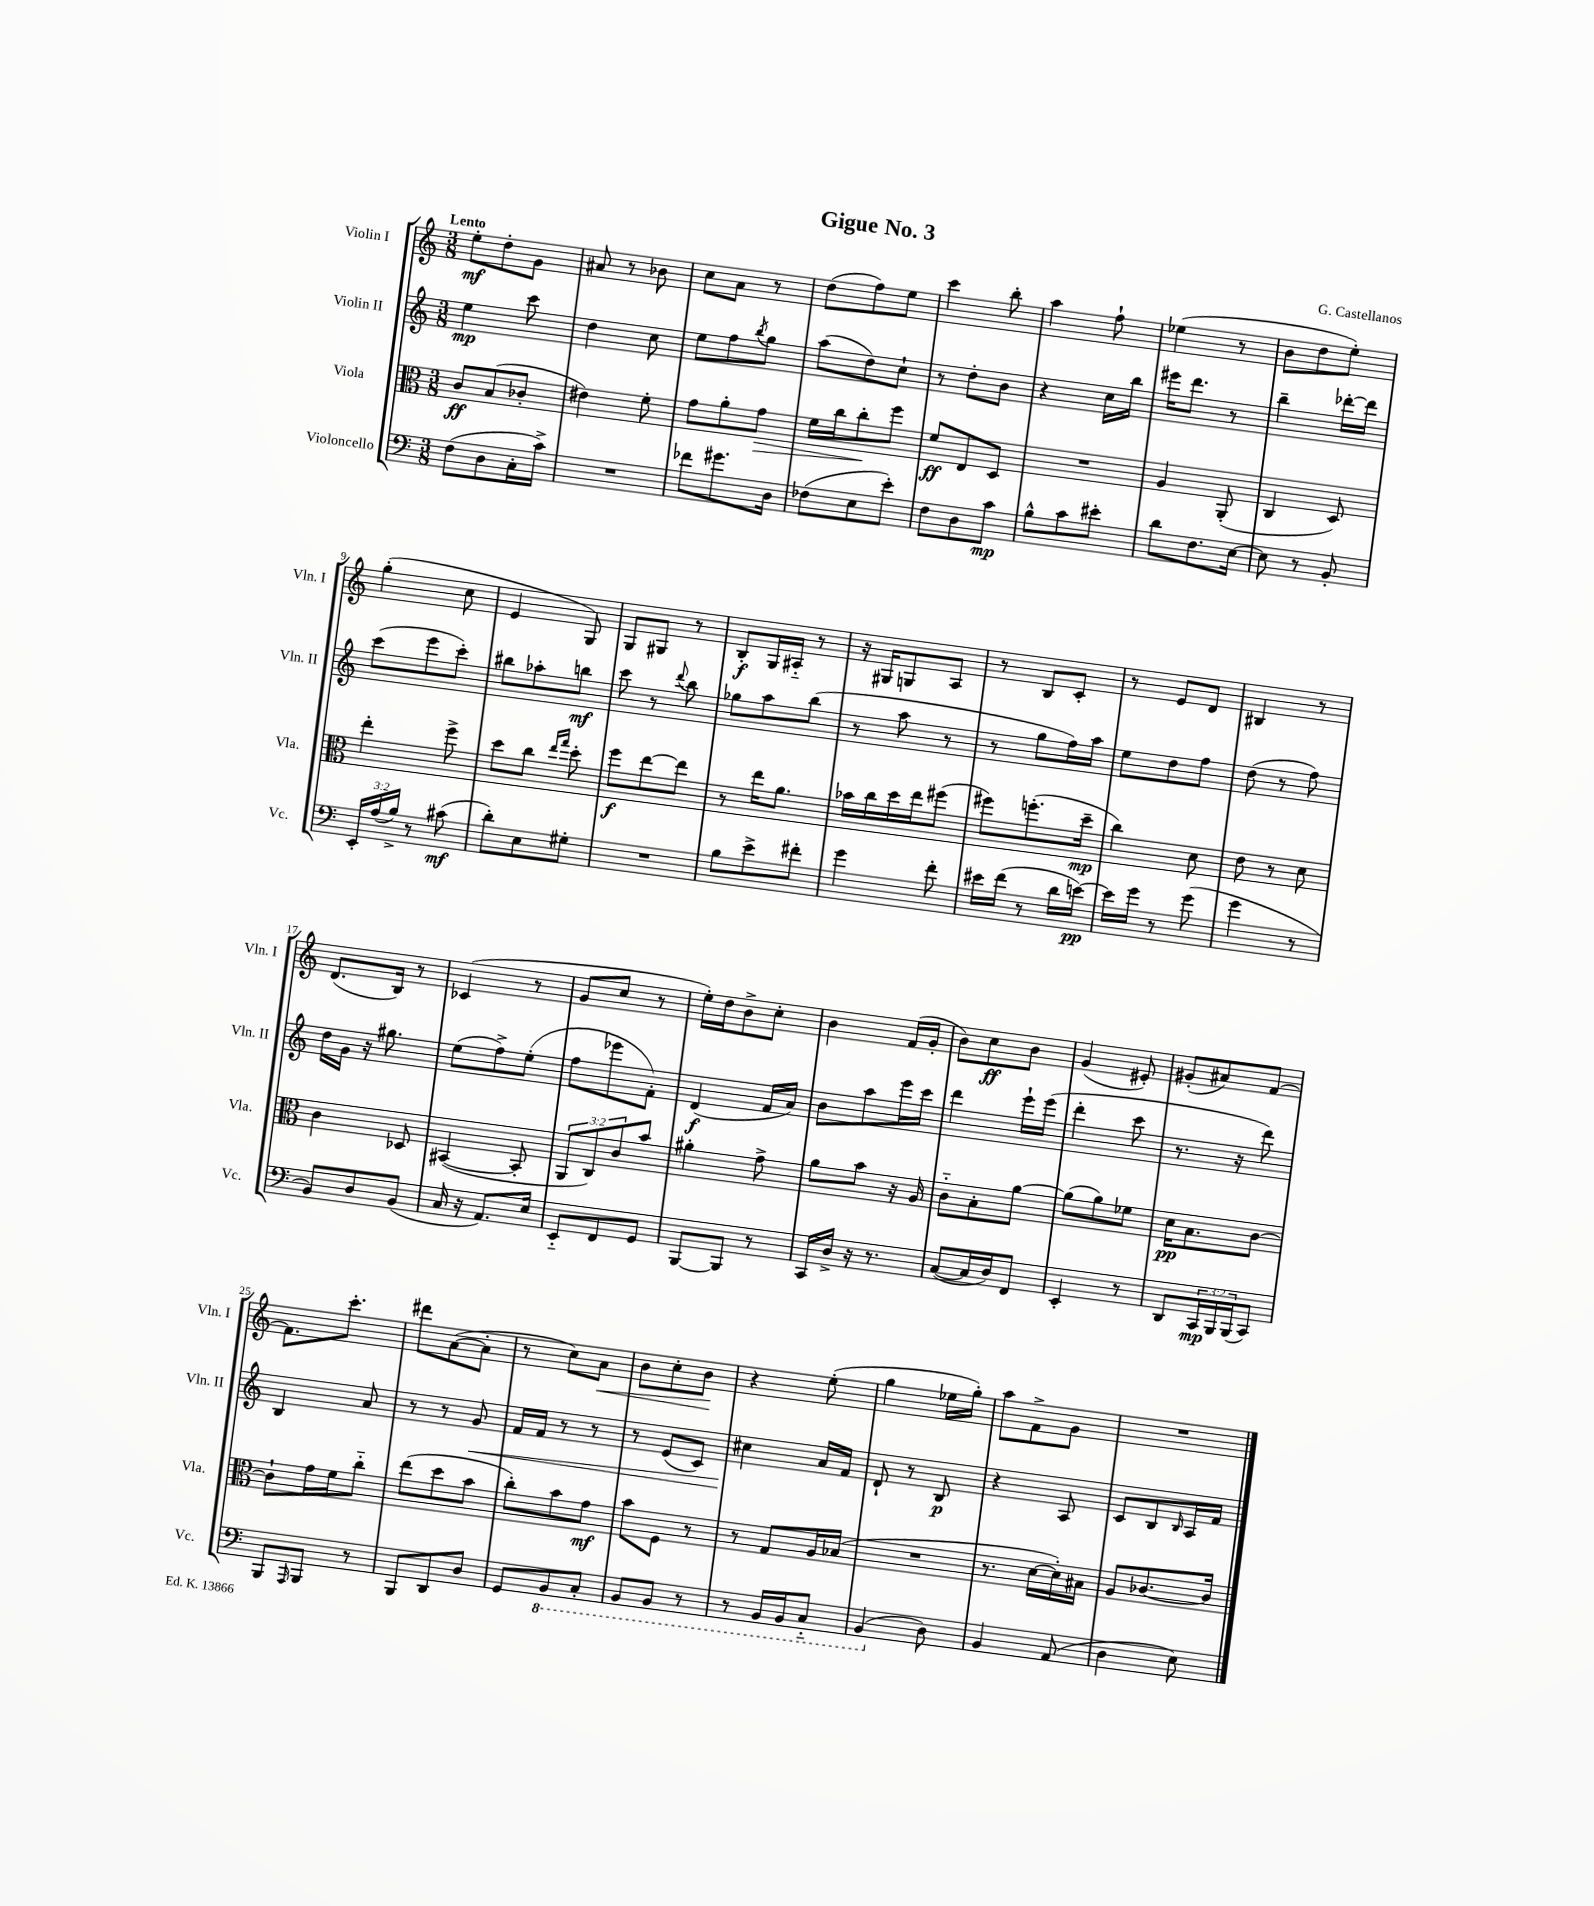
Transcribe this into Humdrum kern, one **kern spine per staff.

**kern	**dynam	**kern	**dynam	**kern	**dynam	**kern	**dynam
*part4	*part4	*part3	*part3	*part2	*part2	*part1	*part1
*staff4	*staff4	*staff3	*staff3	*staff2	*staff2	*staff1	*staff1
*I"Violoncello	*	*I"Viola	*	*I"Violin II	*	*I"Violin I	*
*I'Vc.	*	*I'Vla.	*	*I'Vln. II	*	*I'Vln. I	*
*clefF4	*	*clefC3	*	*clefG2	*	*clefG2	*
*k[]	*	*k[]	*	*k[]	*	*k[]	*
*M3/8	*	*M3/8	*	*M3/8	*	*M3/8	*
=1	=1	=1	=1	=1	=1	=1	=1
!	!	!	!	!	!	!LO:TX:a:B:t=Lento	!
(8F\L	.	8c/L	ff	4ee\	mp	8ee'\L	mf
8D\	.	(8B/	.	.	.	8dd'\	.
16C'\L	.	8c-X'/J	.	8ccc\	.	8g\J	.
16c^\JJ)	.	.	.	.	.	.	.
=2	=2	=2	=2	=2	=2	=2	=2
4.r	.	4e#X\)	.	4dd\	.	8a#X/	.
.	.	.	.	.	.	8r	.
.	.	8f'\	.	8cc\	.	8b-X\	.
=3	=3	=3	=3	=3	=3	=3	=3
8f-X\L	.	8g\L	.	8ee\L	.	8cc\L	.
8.g#X\	.	8a'\	.	8ff\	.	8a\J	.
.	.	.	.	8qbb/	.	.	.
!	!	!	!LO:HP:b	!	!	!	!
.	.	8g\J	>	8gg\J	.	8r	.
16D\Jk	.	.	.	.	.	.	.
=4	=4	=4	=4	=4	=4	=4	=4
(8F-X\L	.	16f\LL	.	(8aa\L	.	(8dd\L	.
.	.	16cc\J	.	.	.	.	.
8E\	.	8cc'\	.	8dd\)	.	8ff\)	.
8e'\J)	.	8ff\J	]	8cc`\J	.	8ee\J	.
=5	=5	=5	=5	=5	=5	=5	=5
8F\L	.	8f/L	ff	8r	.	4ccc\	.
8D\	.	8E/	.	8dd'\L	.	.	.
8c\J	mp	8D/J	.	8b\J	.	8bb'\	.
=6	=6	=6	=6	=6	=6	=6	=6
8B^^\L	.	4.r	.	4r	.	4aa\	.
8c\	.	.	.	.	.	.	.
8e#X'\J	.	.	.	16cc\LL	.	8ff`\	.
.	.	.	.	16bb\JJ	.	.	.
=7	=7	=7	=7	=7	=7	=7	=7
8d\L	.	4A/	.	16eee#X\KL	.	(4ee-X\	.
.	.	.	.	8.ddd\J	.	.	.
8.F\	.	.	.	.	.	.	.
.	.	(8AA'/	.	8r	.	8r	.
[16E\Jk	.	.	.	.	.	.	.
=8	=8	=8	=8	=8	=8	=8	=8
8E\]	.	4C/	.	4bb~\	.	8b\L	.
8r	.	.	.	.	.	8dd\	.
8BB'/	.	8D/)	.	[16ddd-X'\LL	.	8ee'\J)	.
.	.	.	.	16ddd-\JJ]	.	.	.
!!LO:LB:g=z
=9	=9	=9	=9	=9	=9	=9	=9
24EE'/LL	.	4ee'\	.	(8ccc\L	.	(4gg'\	.
(24A/	.	.	.	.	.	.	.
24B^/JJ)	.	.	.	.	.	.	.
8r	.	.	.	8eee\	.	.	.
(8c#X\	mf	8ff^\	.	8ccc'\J)	.	8cc\	.
=10	=10	=10	=10	=10	=10	=10	=10
8d'\L)	.	8dd\L	.	8bb#X\L	.	4e/	.
8E\	.	8cc\J	.	8aa-X'\	.	.	.
.	.	16qqee/LL	.	.	.	.	.
.	.	16qqgg/JJ	.	.	.	.	.
8G#X'\J	.	8dd'\	.	8bbn\J	mf	8G/)	.
=11	=11	=11	=11	=11	=11	=11	=11
4.r	.	8ff\L	f	8ccc\	.	8G/L	.
.	.	[8ee\	.	8r	.	8G#X/J	.
.	.	.	.	8qqddd/	.	.	.
.	.	8ee\J]	.	8bb\	.	8r	.
=12	=12	=12	=12	=12	=12	=12	=12
8B\L	.	8r	.	8gg-X\L	.	8B'/L	f
8e^\	.	16ee\KL	.	8aa\	.	16G/L	.
.	.	8.a\J	.	.	.	16A#X/JJ	.
8f#X'\J	.	.	.	(8bb\J	.	8r	.
=13	=13	=13	=13	=13	=13	=13	=13
4g\	.	16b-X\LL	.	8r	.	16r	.
.	.	16cc\	.	.	.	16G#X/KL	.
.	.	16dd\	.	8aa\	.	8Gn/	.
.	.	16ee\J	.	.	.	.	.
8f'\	.	(8ff#X\J	.	8r	.	8A/J	.
=14	=14	=14	=14	=14	=14	=14	=14
16e#X\LL	.	8ff#X\L)	.	8r	.	8r	.
(16f\JJ	.	.	.	.	.	.	.
8r	.	(8.ffn'\	.	8gg\L	.	8B/L	.
16d\LL	.	.	.	16ff\L)	.	8c'/J	.
[16en\JJ)	pp	16dd~\Jk	mp	16aa\JJ	.	.	.
=15	=15	=15	=15	=15	=15	=15	=15
16e\LL]	.	4cc\)	.	8ee\L	.	8r	.
16g\JJ	.	.	.	.	.	.	.
8r	.	.	.	8dd\	.	8e/L	.
(8g\	.	8d\	.	8ff\J	.	8d/J	.
=16	=16	=16	=16	=16	=16	=16	=16
4g\	.	8e\	.	(8dd\	.	4B#X/	.
.	.	8r	.	8r	.	.	.
8r	.	8d\	.	8ff\)	.	8r	.
!!LO:LB:g=z
=17	=17	=17	=17	=17	=17	=17	=17
8BB/L)	.	4c\	.	16dd\LL	.	(8.d/L	.
.	.	.	.	16g\JJ	.	.	.
8D/	.	.	.	16r	.	.	.
.	.	.	.	8.gg#X\	.	16B/Jk)	.
(8BB/J	.	8D-X/	.	.	.	8r	.
=18	=18	=18	=18	=18	=18	=18	=18
16C/	.	([4BB#X/	.	(8ee\L	.	(4c-X/	.
16r	.	.	.	.	.	.	.
8.AA/L)	.	.	.	8ff^\)	.	.	.
.	.	8BB#'/]	.	(8ee'\J	.	8r	.
16E/Jk	.	.	.	.	.	.	.
=19	=19	=19	=19	=19	=19	=19	=19
8EE/L	.	12AA/L	.	8ff\L	.	8g/L	.
.	.	12C/)	.	.	.	.	.
8FF/	.	.	.	8eee-X\	.	8cc/J	.
.	.	12c/	.	.	.	.	.
8GG/J	.	8b/J	.	8f'\J)	.	8r	.
=20	=20	=20	=20	=20	=20	=20	=20
[8BBB/L	.	4a#X'\	.	(4d/	f	16ee'\LL)	.
.	.	.	.	.	.	16dd\J	.
8BBB/J]	.	.	.	.	.	8b^\	.
8r	.	8g^\	.	16f/LL	.	8cc'\J	.
.	.	.	.	16a/JJ)	.	.	.
=21	=21	=21	=21	=21	=21	=21	=21
16CC/LL	.	8a\L	.	8b\L	.	4b\	.
16D^/JJ	.	.	.	.	.	.	.
16r	.	8b\J	.	8aa\	.	.	.
8.r	.	.	.	.	.	.	.
.	.	16r	.	16eee\L	.	(16f/LL	.
.	.	16A/	.	16ccc\JJ	.	16g'/JJ	.
=22	=22	=22	=22	=22	=22	=22	=22
([8C/L	.	8c\L	.	4ddd\	.	8b\L)	.
16C/L]	.	8B'\	.	.	.	8cc\	ff
16D/J)	.	.	.	.	.	.	.
8FF/J	.	[8a\J	.	16eee`\LL	.	8b\J	.
.	.	.	.	(16eee\JJ	.	.	.
=23	=23	=23	=23	=23	=23	=23	=23
4EE'/	.	(8a\L]	.	4ddd'\	.	(4g/	.
.	.	8a\)	.	.	.	.	.
8r	.	8f-X\J	.	8ccc\	.	8e#X'/)	.
=24	=24	=24	=24	=24	=24	=24	=24
8DD/L	.	16d\KL	pp	8.r	.	(8g#X'/L	.
.	.	8.B\	.	.	.	.	.
24CC/L	mp	.	.	.	.	8a#X/)	.
24BBB/	.	.	.	.	.	.	.
.	.	.	.	16r	.	.	.
(24BBB/J	.	.	.	.	.	.	.
8CC/J)	.	[8c\J	.	8ddd\)	.	[8f/J	.
!!LO:LB:g=z
=25	=25	=25	=25	=25	=25	=25	=25
8BBB/L	.	8c`\L]	.	4B/	.	8.f\L]	.
16qqAAA/	.	.	.	.	.	.	.
8BBB/J	.	16g\L	.	.	.	.	.
.	.	16f\J	.	.	.	8.ccc'\J	.
8r	.	8cc\J	.	8a/	.	.	.
=26	=26	=26	=26	=26	=26	=26	=26
8BBB/L	.	(8ee\L	.	8r	.	8ddd#X\L	.
8DD/	.	8dd\	.	8r	.	([8a\	.
!	!	!	!	!	!LO:HP:b	!	!
8D/J	.	8b\J	.	8g/	<	8a'\J]	.
=27	=27	=27	=27	=27	=27	=27	=27
8GG/L	.	8cc'\L)	.	16f/LL	.	8r	.
.	.	.	.	16f/JJ	.	.	.
*8ba	*	*	*	*	*	*	*
8BBB/	.	8b\	.	8r	.	8cc\L)	.
!	!	!	!	!	!	!	!LO:HP:b
8CC'/J	.	8g\J	mf	8r	.	8a\J	<
=28	=28	=28	=28	=28	=28	=28	=28
8BBB/L	.	8b\L	.	8r	.	8b\L	.
8BBB/J	.	8F\J	.	(8e/L	.	8cc'\	.
8r	.	8r	.	8c/J)	.	8b\J	.
.	.	.	.	.	.	.	[
=29	=29	=29	=29	=29	=29	=29	=29
8r	.	8r	.	4cc#X\	.	4r	.
16BBB/LL	.	8G/L	.	.	.	.	.
16BBB/J	.	.	.	.	.	.	.
8CC/J	.	16A/L	.	16a/LL	[	(8ee'\	.
.	.	(16B-X/JJ	.	16f/JJ	.	.	.
=30	=30	=30	=30	=30	=30	=30	=30
(4BBB/	.	4.r	.	8d`/	.	4gg\	.
.	.	.	.	8r	.	.	.
*X8ba	*	*	*	*	*	*	*
8D\)	.	.	.	8B/	p	16ee-X\LL	.
.	.	.	.	.	.	16gg'\JJ)	.
=31	=31	=31	=31	=31	=31	=31	=31
4BB/	.	8.r	.	4r	.	8aa\L	.
.	.	.	.	.	.	8f^\	.
.	.	[16d\LL	.	.	.	.	.
(8AA/	.	16d'\])	.	8A/	.	8g\J	.
.	.	16B#X\JJ	.	.	.	.	.
=32	=32	=32	=32	=32	=32	=32	=32
4D\	.	8A/L	.	8c/L	.	4.r	.
.	.	[8.c-X/	.	8B/	.	.	.
.	.	.	.	16qqB/	.	.	.
8E\)	.	.	.	16A/L	.	.	.
.	.	16c-/Jk]	.	16f/JJ	.	.	.
==	==	==	==	==	==	==	==
*-	*-	*-	*-	*-	*-	*-	*-
